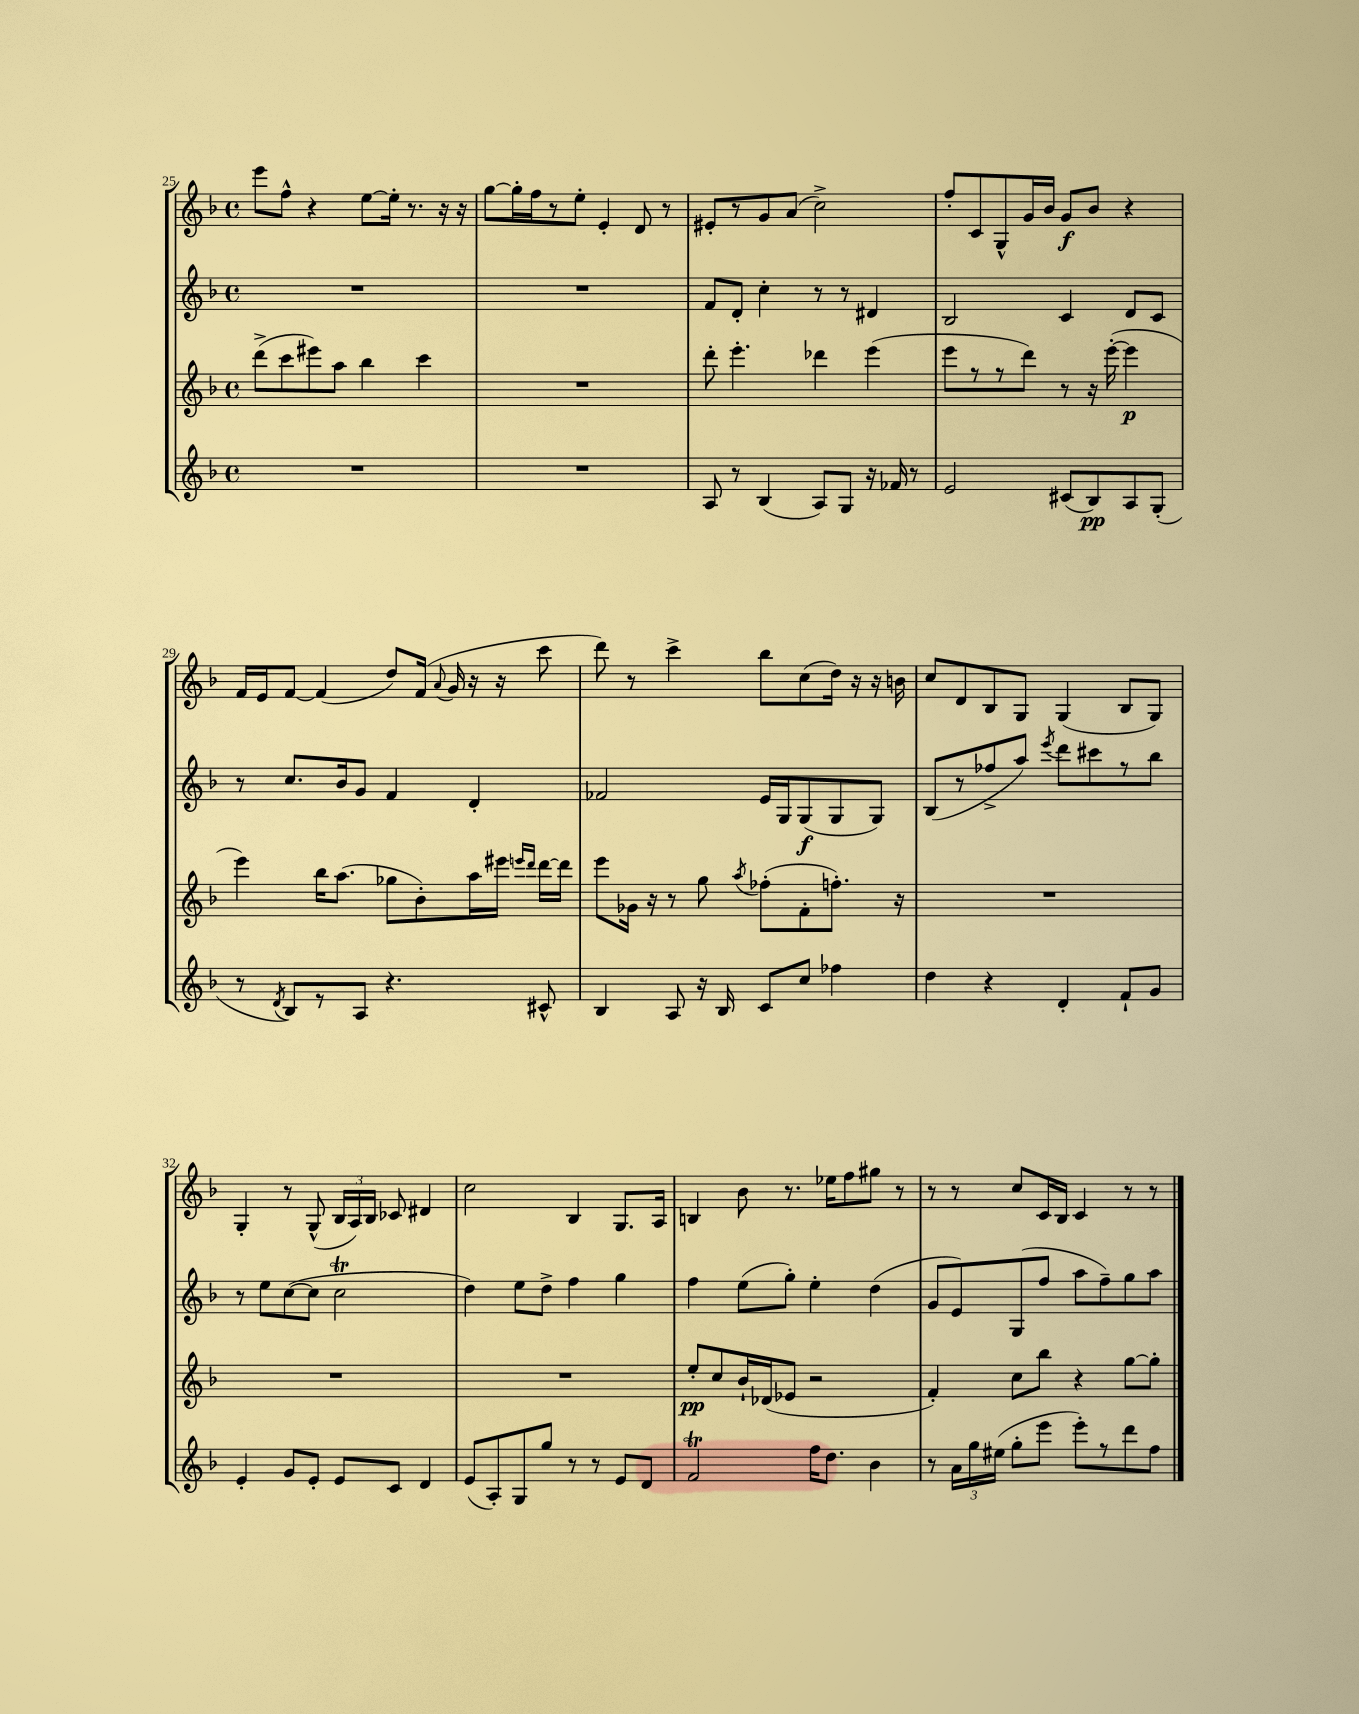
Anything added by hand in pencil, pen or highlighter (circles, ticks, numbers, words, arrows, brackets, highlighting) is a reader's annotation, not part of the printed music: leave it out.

**kern	**dynam	**kern	**dynam	**kern	**dynam	**kern	**dynam
*part4	*part4	*part3	*part3	*part2	*part2	*part1	*part1
*staff4	*staff4	*staff3	*staff3	*staff2	*staff2	*staff1	*staff1
*clefG2	*	*clefG2	*	*clefG2	*	*clefG2	*
*k[b-]	*	*k[b-]	*	*k[b-]	*	*k[b-]	*
*M4/4	*	*M4/4	*	*M4/4	*	*M4/4	*
*met(c)	*	*met(c)	*	*met(c)	*	*met(c)	*
=25	=25	=25	=25	=25	=25	=25	=25
1r	.	(8ddd^\L	.	1r	.	8eee\L	.
.	.	8ccc\	.	.	.	8ff^^\J	.
.	.	8eee#X\)	.	.	.	4r	.
.	.	8aa\J	.	.	.	.	.
.	.	4bb-\	.	.	.	[8ee\L	.
.	.	.	.	.	.	16ee'\Jk]	.
.	.	.	.	.	.	8.r	.
.	.	4ccc\	.	.	.	.	.
.	.	.	.	.	.	16r	.
.	.	.	.	.	.	16r	.
=26	=26	=26	=26	=26	=26	=26	=26
1r	.	1r	.	1r	.	[8gg\L	.
.	.	.	.	.	.	16gg'\L]	.
.	.	.	.	.	.	16ff\J	.
.	.	.	.	.	.	8r	.
.	.	.	.	.	.	8ee'\J	.
.	.	.	.	.	.	4e'/	.
.	.	.	.	.	.	8d/	.
.	.	.	.	.	.	8r	.
=27	=27	=27	=27	=27	=27	=27	=27
8A/	.	8ddd'\	.	8f/L	.	8e#X'/L	.
8r	.	4.eee'\	.	8d'/J	.	8r	.
(4B-/	.	.	.	4cc'\	.	8g/	.
.	.	.	.	.	.	(8a/J	.
8A/L)	.	4ddd-X\	.	8r	.	2cc^\)	.
8G/J	.	.	.	8r	.	.	.
16r	.	(4eee\	.	4d#X/	.	.	.
16f-X/	.	.	.	.	.	.	.
8r	.	.	.	.	.	.	.
=28	=28	=28	=28	=28	=28	=28	=28
2e/	.	8eee\L	.	2B-/	.	8ff'/L	.
.	.	8r	.	.	.	8c/	.
.	.	8r	.	.	.	8G^^/	.
.	.	8ddd\J)	.	.	.	16g/L	.
.	.	.	.	.	.	16b-/JJ	.
(8c#X/L	.	8r	.	4c/	.	8g/L	f
8B-/)	pp	16r	.	.	.	8b-/J	.
.	.	([16eee'\	.	.	.	.	.
8A/	.	4eee\]	p	8d/L	.	4r	.
(8G'/J	.	.	.	8c/J	.	.	.
!!LO:LB:g=z
=29	=29	=29	=29	=29	=29	=29	=29
8r	.	4eee\)	.	8r	.	16f/LL	.
.	.	.	.	.	.	16e/J	.
8qd/	.	.	.	.	.	.	.
8B-/L)	.	.	.	8.cc/L	.	[8f/J	.
8r	.	16bb-\KL	.	.	.	(4f/]	.
.	.	(8.aa\J	.	16b-/k	.	.	.
8A/J	.	.	.	8g/J	.	.	.
4.r	.	8gg-X\L	.	4f/	.	8dd/L)	.
.	.	8b-'\)	.	.	.	(16f/Jk	.
.	.	.	.	.	.	8qqa/	.
.	.	.	.	.	.	16g/	.
.	.	16aa\L	.	4d'/	.	16r	.
.	.	16eee#X\JJ	.	.	.	16r	.
.	.	16qqeeen/LL	.	.	.	.	.
.	.	16qqddd/JJ	.	.	.	.	.
8c#X^^/	.	[16ddd\LL	.	.	.	8ccc\	.
.	.	16ddd\JJ]	.	.	.	.	.
=30	=30	=30	=30	=30	=30	=30	=30
4B-/	.	8eee\L	.	2f-X/	.	8ddd\)	.
.	.	16g-X\Jk	.	.	.	8r	.
.	.	16r	.	.	.	.	.
8A/	.	8r	.	.	.	4ccc^\	.
16r	.	8gg\	.	.	.	.	.
16B-/	.	.	.	.	.	.	.
.	.	8qaa/	.	.	.	.	.
8c/L	.	(8ff-X'\L	.	16e/LL	.	8bb-\L	.
.	.	.	.	16G/J	.	.	.
8cc/J	.	8f'\	.	(8G/	f	(8cc\	.
4ff-X\	.	8.ffn'\J)	.	8G/	.	16dd\Jk)	.
.	.	.	.	.	.	16r	.
.	.	.	.	8G/J)	.	16r	.
.	.	16r	.	.	.	16bn\	.
=31	=31	=31	=31	=31	=31	=31	=31
4dd\	.	1r	.	(8B-/L	.	8cc/L	.
.	.	.	.	8r	.	8d/	.
4r	.	.	.	8ff-X^/	.	8B-/	.
.	.	.	.	8aa/J)	.	8G/J	.
.	.	.	.	8qeee/	.	.	.
4d'/	.	.	.	8ddd\L	.	(4G/	.
.	.	.	.	8ccc#X\	.	.	.
8f`/L	.	.	.	8r	.	8B-/L	.
8g/J	.	.	.	8bb-\J	.	8G/J)	.
!!LO:LB:g=z
=32	=32	=32	=32	=32	=32	=32	=32
4e'/	.	1r	.	8r	.	4G'/	.
.	.	.	.	8ee\L	.	.	.
8g/L	.	.	.	([8cc\	.	8r	.
8e'/J	.	.	.	8cc\J]	.	(8G^^/	.
8e/L	.	.	.	2ccT\	.	24B-/LL	.
.	.	.	.	.	.	24A/)	.
.	.	.	.	.	.	24B-/JJ	.
8c/J	.	.	.	.	.	8c-X/	.
4d/	.	.	.	.	.	4d#X/	.
=33	=33	=33	=33	=33	=33	=33	=33
(8e/L	.	1r	.	4dd\)	.	2cc\	.
8A'/)	.	.	.	.	.	.	.
8G/	.	.	.	8ee\L	.	.	.
8gg/J	.	.	.	8dd^\J	.	.	.
8r	.	.	.	4ff\	.	4B-/	.
8r	.	.	.	.	.	.	.
8e/L	.	.	.	4gg\	.	8.G/L	.
8d/J	.	.	.	.	.	.	.
.	.	.	.	.	.	16A/Jk	.
=34	=34	=34	=34	=34	=34	=34	=34
2fT/	.	8ee'/L	pp	4ff\	.	4Bn/	.
.	.	8cc/	.	.	.	.	.
.	.	16b-`/L	.	(8ee\L	.	8b-\	.
.	.	(16d-X/J	.	.	.	.	.
.	.	8e-X/J	.	8gg'\J)	.	8.r	.
16ff\KL	.	2r	.	4ee'\	.	.	.
8.dd\J	.	.	.	.	.	16ee-X\KL	.
.	.	.	.	.	.	8ff\	.
4b-\	.	.	.	(4dd\	.	8gg#X\J	.
.	.	.	.	.	.	8r	.
=35	=35	=35	=35	=35	=35	=35	=35
8r	.	4f'/)	.	8g/L	.	8r	.
24a\LL	.	.	.	8e/)	.	8r	.
24gg\	.	.	.	.	.	.	.
(24ee#X\JJ	.	.	.	.	.	.	.
8gg'\L	.	8cc\L	.	(8G/	.	8cc/L	.
8eee\J	.	8bb-\J	.	8ff/J	.	16c/L	.
.	.	.	.	.	.	16B-/JJ	.
8eee'\L)	.	4r	.	8aa\L	.	4c/	.
8r	.	.	.	8ff~\)	.	.	.
8ddd\	.	[8gg\L	.	8gg\	.	8r	.
8ff\J	.	8gg'\J]	.	8aa\J	.	8r	.
==	==	==	==	==	==	==	==
*-	*-	*-	*-	*-	*-	*-	*-
